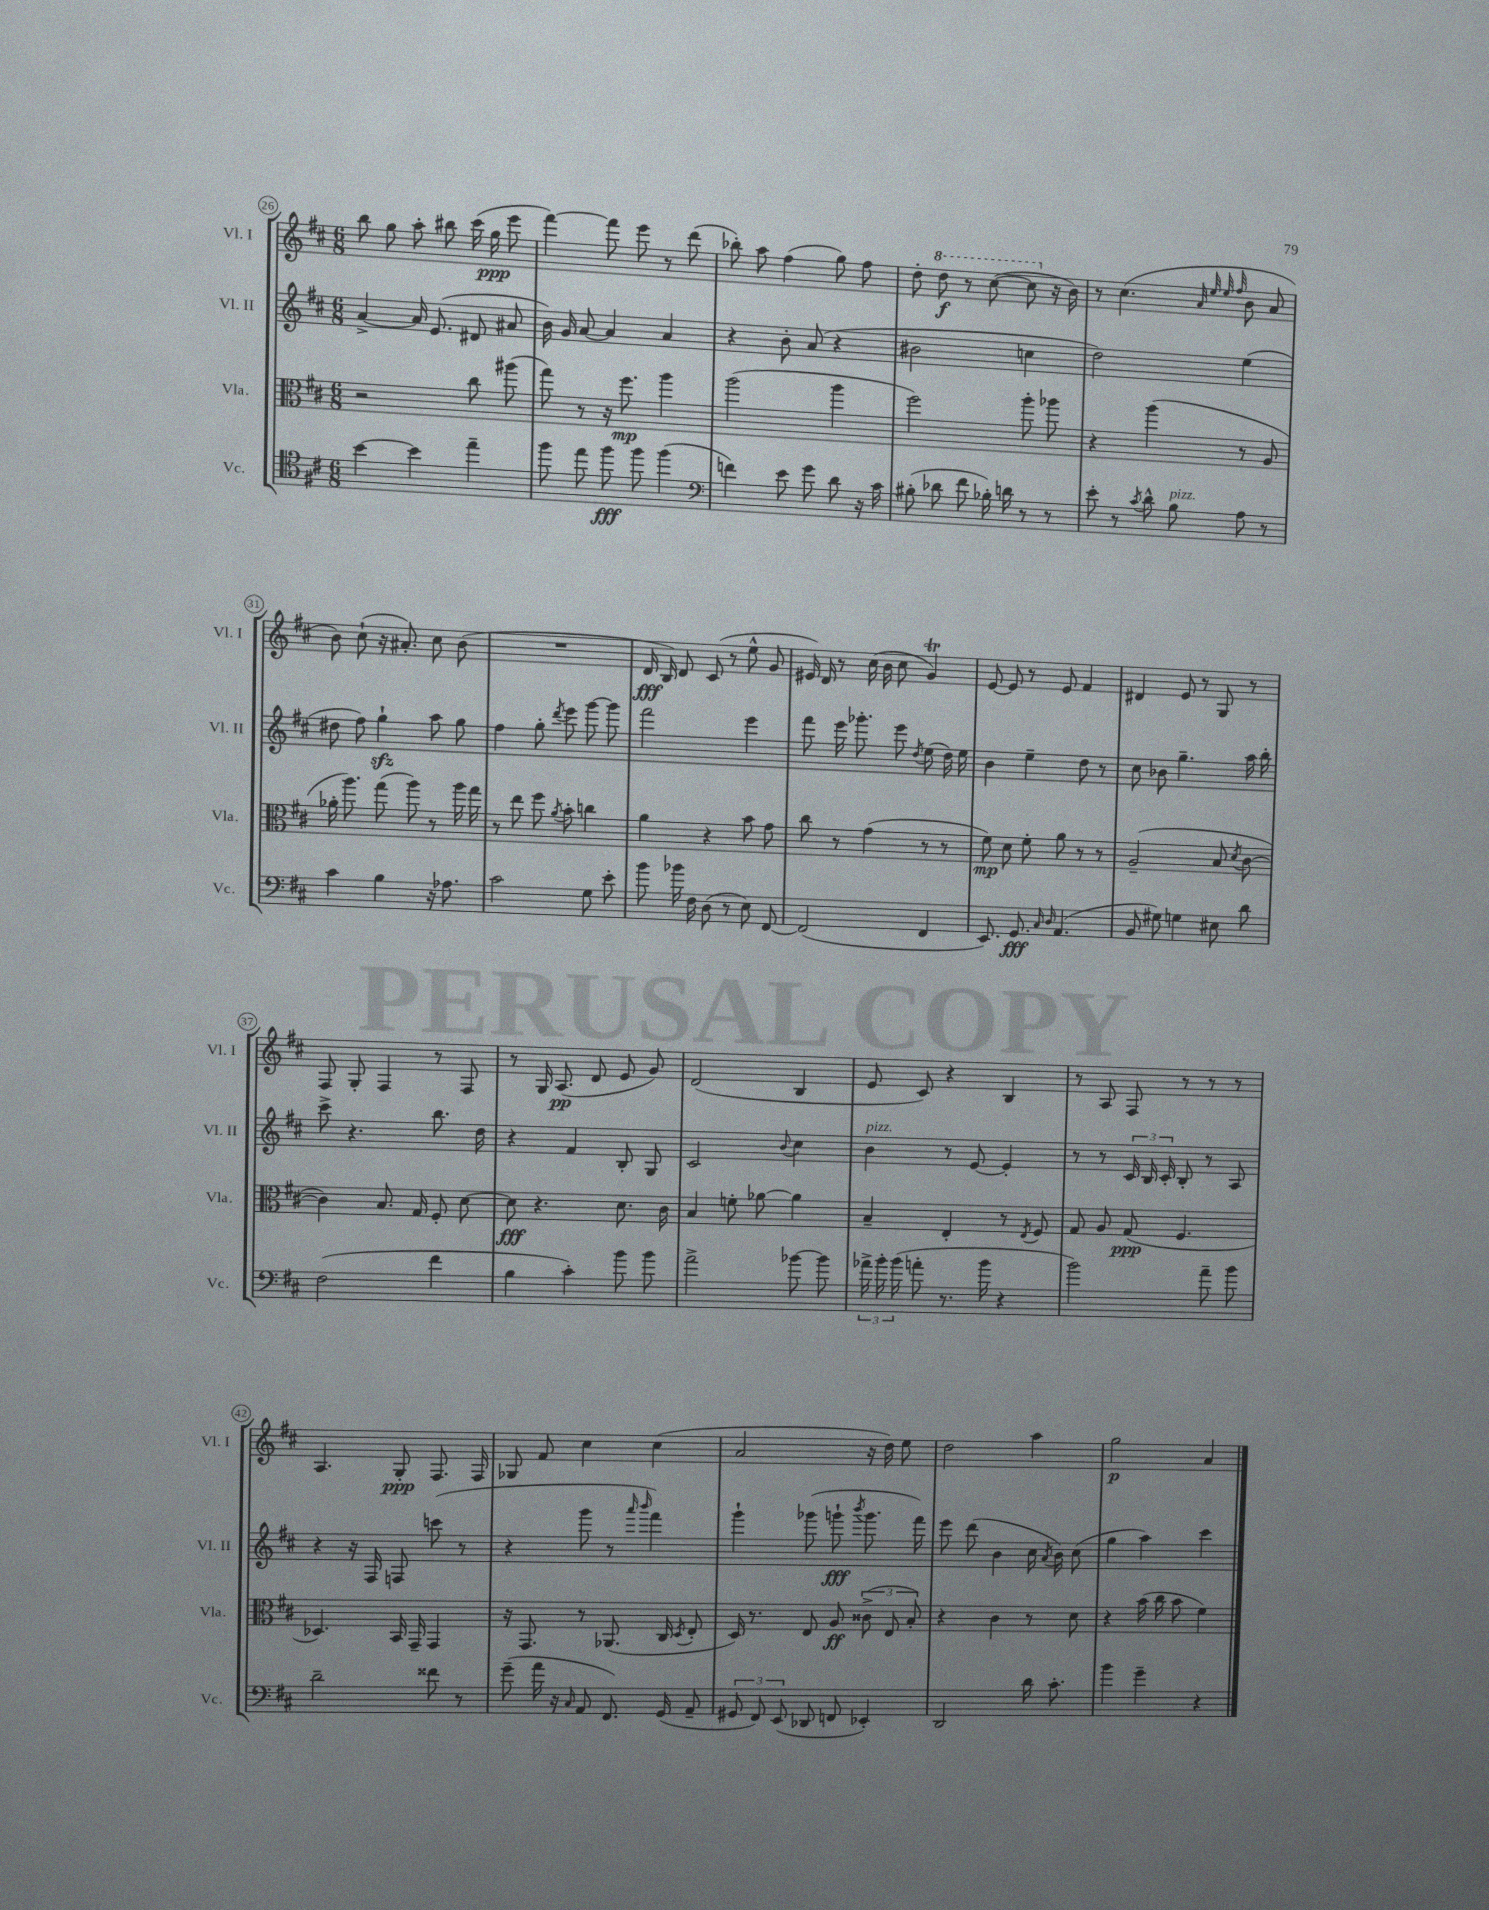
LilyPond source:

<<
\new StaffGroup <<
\new Staff = "s0" \with { instrumentName = "Vl. I" shortInstrumentName = "Vl. I" } {
    \clef treble \key d \major \numericTimeSignature \time 6/8
    \autoBeamOff b''8 g''8 a''8-. bis''8 cis'''16( g''16\ppp e'''8 |
    fis'''4~) fis'''8 e'''8 r8 d'''8( |
    bes''8-.) a''8 fis''4( g''8) fis''8 |
    d''8-. \ottava #1 d'''8\f r8 cis'''8~( cis'''8 \ottava #0 r16 b'16) |
    r8 cis''4.( \grace { a'32 e''32 e''32 fis''32 } b'8 a'8 |
    b'8) cis''8-!( r16 ais'8.-.) cis''8 b'8( |
    R2. |
    d'16\fff b16) d'8 cis'8( r8 e''8-^ g'8 |
    eis'16) d'16 r8 cis''16( b'16 cis''8 g'4\trill) |
    e'8~ e'8 r8 e'8 fis'4 |
    dis'4 e'8 r8 g8 r8 |
    fis8 g8-. fis4 r8 fis8 |
    r8 g16 a8.\pp( d'8 e'8 g'8) |
    d'2( b4 |
    e'8 cis'8) r4 b4 |
    r8 a8 fis8 r8 r8 r8 |
    a4. g8-.\ppp fis8. fis16 |
    ges8 fis'8 cis''4 cis''4( |
    a'2 r16 d''16) e''8 |
    d''2 a''4 |
    g''2\p a'4 \bar "|." |
}
\new Staff = "s1" \with { instrumentName = "Vl. II" shortInstrumentName = "Vl. II" } {
    \clef treble \key d \major \numericTimeSignature \time 6/8
    \autoBeamOff a'4~-> a'16 e'8.( dis'8 ais'8 |
    b'16) g'16 a'8~ a'4 a'4 |
    r4 b'8-. a'8( r4 |
    bis'2 c''4 |
    d''2) e''4( |
    dis''8 fis''8) g''4-!\sfz a''8 g''8 |
    fis''4 g''8-. \acciaccatura { d'''8 } e'''8 g'''8~ g'''8 |
    fis'''2 e'''4 |
    fis'''8 e'''16 ges'''8.-. e'''8 \acciaccatura { d''8 } e''8( d''16) e''16 |
    b'4 e''4-- d''8 r8 |
    cis''8 bes'8 g''4.-- a''16 b''16-. |
    cis'''8-> r4. b''8. d''16 |
    r4 fis'4 b8-. g8 |
    cis'2 \appoggiatura { b'8 } cis''4 |
    b'4^\markup { \italic "pizz." } r8 e'8~ e'4-. |
    r8 r8 \tuplet 3/2 { cis'16 b16 cis'16-. } b8-. r8 a8 |
    r4 r16 fis16 f8 c'''8( r8 |
    r4 g'''8 r8 \grace { a'''16 b'''16 } fis'''4) |
    g'''4-! ges'''8( g'''8-!\fff \acciaccatura { b'''8 } g'''8. fis'''16) |
    e'''8 d'''8( b'4 cis''16 \acciaccatura { a'8 } b'16) cis''8( |
    g''4 a''4) cis'''4 \bar "|." |
}
\new Staff = "s2" \with { instrumentName = "Vla." shortInstrumentName = "Vla." } {
    \clef alto \key d \major \numericTimeSignature \time 6/8
    \autoBeamOff r2 cis''8 ais''8( |
    g''8) r8 r16 fis''8.\mp a''4 |
    a''2( a''4 |
    fis''2) a''8-. aes''8 |
    r4 a''4( r8 a8 |
    aes'16-. a''8.) g''8( a''8) r8 a''16 g''16 |
    r8 e''8 fis''8 \acciaccatura { a'8 } b'8-. c''4 |
    a'4 r4 b'8 g'8 |
    cis''8 r8 g'4( r8 r8 |
    fis'8\mp) d'8 fis'8-. a'8 r8 r8 |
    a2--( b8 \acciaccatura { d'8 } cis'8~ |
    cis'4) b8. g16 fis8-. d'8~ |
    d'8\fff r4. d'8. cis'16 |
    b4 f'8-. aes'8~ aes'4 |
    b4-- e4-. r8 \acciaccatura { e8 } fis8 |
    g8 a8 g8\ppp( fis4. |
    des4.) b,16 g,16-- g,4 |
    r16 g,8. r8 aes,8.( cis16 \acciaccatura { d8 } e8-. |
    d16) r8. e8 a8\ff \tuplet 3/2 { cisis'8->( e8 b8-.) } |
    r4 cis'4 r8 d'8 |
    r4 b'16( cis''16 b'8 fis'4) \bar "|." |
}
\new Staff = "s3" \with { instrumentName = "Vc." shortInstrumentName = "Vc." } {
    \clef tenor \key d \major \numericTimeSignature \time 6/8
    \autoBeamOff b'4~ b'4 e''4-- |
    fis''8 e''8 fis''8\fff fis''8 fis''4( |
    \clef bass f'4) e'8 g'8 d'8 r16 cis'16 |
    bis8-.( des'8 fis'8 bes16-.) d'16 r8 r8 |
    e'8-. r8 \acciaccatura { cis'8 } d'8-^ b8^\markup { \italic "pizz." } a8 r8 |
    cis'4 b4 r16 aes8. |
    cis'2 g8 e'8-. |
    b'8 bes'16 fis16 d8( r8 e8) fis,8~ |
    fis,2( fis,4 |
    e,8.) g,8.\fff \grace { cis16 d16 } a,4.( |
    b,8 gis8) g4 eis8 d'8 |
    fis2( fis'4 |
    b4 cis'4-.) b'8 b'8 |
    a'2-> bes'8~ bes'8 |
    \tuplet 3/2 { aes'16-> b'16-. b'16( } a'8-. r8. b'16 r4 |
    b'2) a'8-- b'8 |
    d'2-- fisis'8 r8 |
    g'8--( a'16 r16 \grace { cis16 } a,8 fis,8.) g,16( a,8-- |
    \tuplet 3/2 { gis,8 fis,8) e,8( } des,8 f,8 ees,4-.) |
    d,2 d'16 cis'8.-. |
    b'4 g'4-- r4 \bar "|." |
}
>>
>>
\layout { \context { \Score currentBarNumber = #26 \override BarNumber.stencil = #(make-stencil-circler 0.1 0.3 ly:text-interface::print) } }
